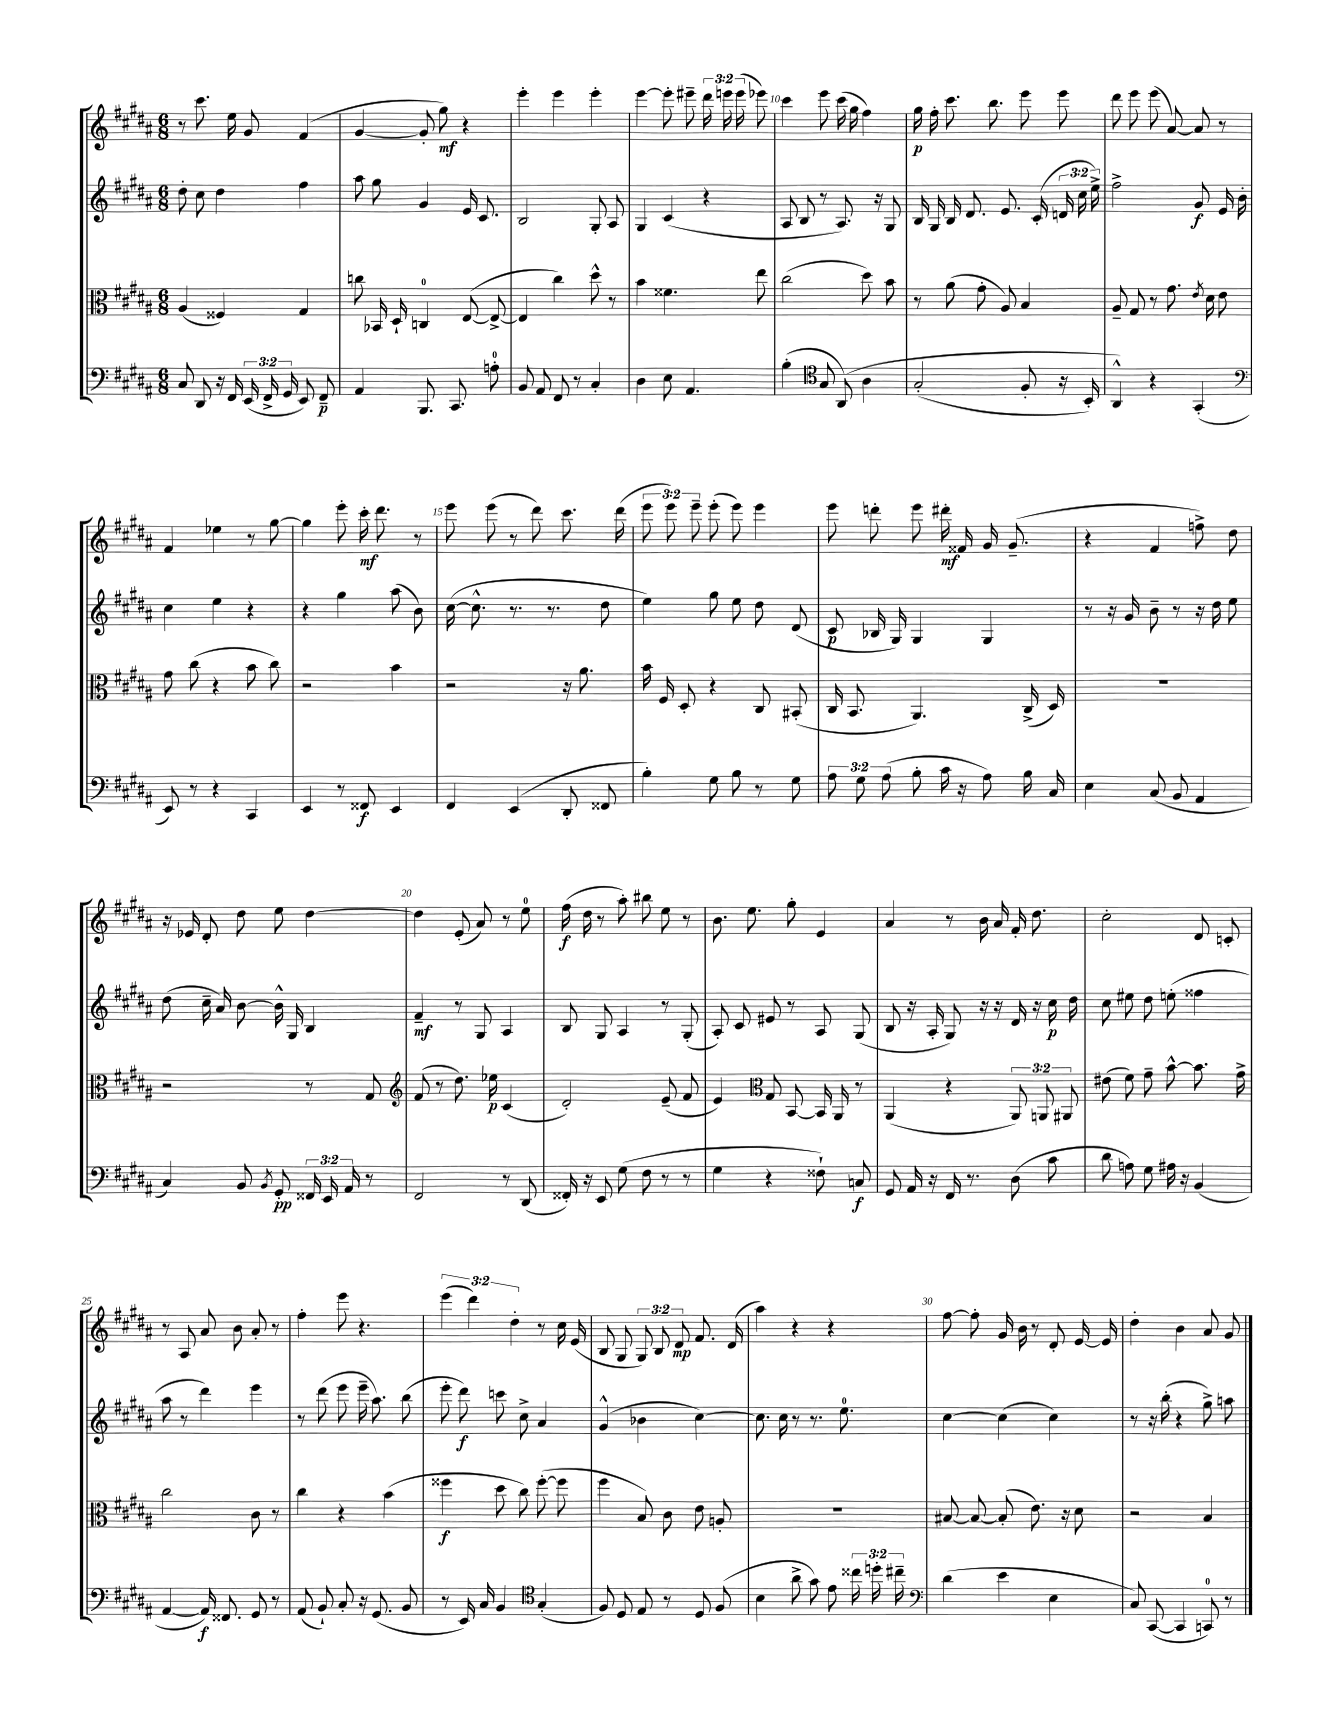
<<
\new StaffGroup <<
\new Staff = "s0" {
    \clef treble \key b \major \numericTimeSignature \time 6/8 \override Staff.TupletNumber.text = #tuplet-number::calc-fraction-text
    \autoBeamOff r8 cis'''8. e''16 gis'8 fis'4( |
    gis'4~ gis'8-. gis''8\mf) r4 |
    e'''4-. e'''4 e'''4-. |
    e'''4~ e'''8-. eis'''8-- \tuplet 3/2 { dis'''16 e'''16 e'''16( } ees'''8) |
    cis'''4 e'''8 cis'''16( gis''16 fis''4) |
    gis''16\p fis''16-. cis'''8. b''8. e'''8 e'''8 |
    dis'''8 e'''8 e'''8( ais'8~) ais'8 r8 |
    fis'4 ees''4 r8 gis''8~ |
    gis''4 e'''8-. cis'''16-.\mf dis'''8. r8 |
    e'''8 e'''8( r8 dis'''8) cis'''8. dis'''16( |
    \tuplet 3/2 { e'''8 e'''8) e'''8-- } e'''8-.( e'''8) e'''4 |
    e'''8 d'''8-. e'''8 dis'''16-.\mf fisis'16 gis'16 gis'8.--( |
    r4 fis'4 f''8->) dis''8 |
    r16 ees'16 dis'8-. dis''8 e''8 dis''4~ |
    dis''4 e'8-.( ais'8) r8 e''8-0 |
    fis''16\f( dis''16 r8 ais''8-.) bis''8 e''8 r8 |
    b'8. e''8. gis''8-. e'4 |
    ais'4 r8 b'16 ais'16 fis'16-. dis''8. |
    cis''2-. dis'8 c'8-. |
    r8 ais8 ais'8 b'8 ais'8-. r8 |
    fis''4-. e'''8 r4. |
    \tuplet 3/2 { e'''4( dis'''4) dis''4-. } r8 cis''16 e'16( |
    b8 gis8 \tuplet 3/2 { gis8) b8 dis'8\mp } fis'8. dis'16( |
    ais''4) r4 r4 |
    fis''8~ fis''8-. gis'16 b'16 r8 dis'8-. e'16~ e'16 |
    dis''4-. b'4 ais'8 gis'8 \bar "|." |
}
\new Staff = "s1" {
    \clef treble \key b \major \numericTimeSignature \time 6/8 \override Staff.TupletNumber.text = #tuplet-number::calc-fraction-text
    \autoBeamOff dis''8-. cis''8 dis''4 fis''4 |
    ais''8 gis''8 gis'4 e'16 cis'8. |
    b2 gis8-. ais8 |
    gis4 cis'4( r4 |
    ais8 b8 r8 ais8.) r16 gis8 |
    b16 gis16 b16 dis'8. e'8. cis'16-.( \tuplet 3/2 { d'16 cis''16 e''16->) } |
    fis''2-> gis'8\f e'16 b'16-. |
    cis''4 e''4 r4 |
    r4 gis''4 ais''8( b'8) |
    cis''16~( cis''8.-^ r8. r8. dis''8 |
    e''4) gis''8 e''8 dis''8 dis'8( |
    cis'8\p bes16 gis16) gis4 gis4 |
    r8 r16 gis'16 b'8-- r8 r16 dis''16 e''8 |
    dis''8( cis''16-- ais'16) b'8~ b'16-^ gis16 b4 |
    fis'4--\mf r8 gis8 ais4 |
    b8 gis8 ais4 r8 gis8-.( |
    ais8-.) cis'8 eis'8 r8 ais8 gis8( |
    b8 r16 ais16-. gis8) r16 r16 dis'16 r16 cis''16\p dis''16 |
    cis''8 eis''8 dis''8 e''8-.( fisis''4 |
    ais''8 r8 dis'''4) e'''4 |
    r8 dis'''8( e'''8 e'''16-- ais''8.) b''8( |
    e'''8-. dis'''8\f) c'''8 cis''8-> ais'4 |
    gis'4-^( bes'4 cis''4~) |
    cis''8. cis''16 r8 r8. e''8.-0 |
    cis''4~ cis''4( cis''4) |
    r8 r16 b''16-.( r4 gis''8->) a''8 \bar "|." |
}
\new Staff = "s2" {
    \clef alto \key b \major \numericTimeSignature \time 6/8 \override Staff.TupletNumber.text = #tuplet-number::calc-fraction-text
    \autoBeamOff ais4( fisis4) gis4 |
    c''8 bes,16 dis16-! c4-0 e8~( e8~-> |
    e4 cis''4) dis''8-^ r8 |
    b'4 fisis'4. e''8 |
    cis''2( dis''8) b'8 |
    r8 ais'8( gis'8-. ais8) b4 |
    ais8-- gis8 r8 gis'8. \acciaccatura { e'8 } dis'16 e'8 |
    gis'8 cis''8( r4 b'8 cis''8) |
    r2 b'4 |
    r2 r16 ais'8. |
    b'16 fis16 dis8-. r4 cis8 bis,8-.( |
    cis16 b,8. ais,4.) cis16->( dis16) |
    R2. |
    r2 r8 gis8 |
    \clef treble fis'8( r8 dis''8.) ees''16\p cis'4( |
    dis'2-.) e'8--( fis'8 |
    e'4) \clef alto gis8 b,8~ b,16 ais,16 r8 |
    ais,4( r4 \tuplet 3/2 { ais,8) a,8 ais,8 } |
    eis'8( fis'8) gis'8-- b'8~-^ b'8. gis'16-> |
    cis''2 cis'8 r8 |
    cis''4 r4 b'4( |
    fisis''4\f dis''8 cis''8) fisis''8~-.( fisis''8 |
    fis''4 b8) cis'8 e'8 a8-. |
    R2. |
    bis8~ bis8~ bis8-.( e'8.) r16 dis'8 |
    r2 b4 \bar "|." |
}
\new Staff = "s3" {
    \clef bass \key b \major \numericTimeSignature \time 6/8 \override Staff.TupletNumber.text = #tuplet-number::calc-fraction-text
    \autoBeamOff cis8 dis,8 r16 fis,16 \tuplet 3/2 { e,16( fis,16-> gis,16 } e,8) fis,8--\p |
    ais,4 b,,8. cis,8. a8-0-. |
    b,8 ais,8 fis,8 r8 cis4-. |
    dis4 e8 ais,4. |
    b4-.( \clef tenor gis8 ais,8)\( ais4 |
    gis2-.( fis8-. r16 b,16-.) |
    ais,4-^\) r4 gis,4-.( |
    \clef bass e,8) r8 r4 cis,4 |
    e,4 r8 fisis,8\f e,4 |
    fis,4 e,4( dis,8-. fisis,8 |
    b4-.) gis8 b8 r8 gis8 |
    \tuplet 3/2 { ais8 gis8 ais8( } b8-. cis'16 r16 ais8) b16 cis16 |
    e4 cis8( b,8 ais,4 |
    cis4) b,8 \acciaccatura { b,8 } gis,8-.\pp \tuplet 3/2 { fisis,16 e,16 ais,16 } r8 |
    fis,2 r8 dis,8( |
    fisis,16-.) r16 e,8 gis8( fis8 r8 r8 |
    gis4 r4 fisis8-!) c8\f |
    gis,8 ais,16 r16 fis,16 r8. dis8( cis'8 |
    dis'8 a8) gis8 ais16 r16 b,4( |
    ais,4~ ais,16\f) fisis,8. gis,8 r8 |
    ais,8( b,8-!) cis8-. r16 gis,8.( b,8 |
    r8 e,16) cis16 b,4 \clef tenor gis4-.( |
    fis8) dis8 e8 r8 dis8 fis8( |
    b4 ais'8-> gis'8) e'8 \tuplet 3/2 { cisis''16 d''16-. cis''16-- } |
    \clef bass dis'4( e'4 e4 |
    cis8) cis,8~( cis,4 c,8-0) r8 \bar "|." |
}
>>
>>
\layout { \context { \Score currentBarNumber = #6 \override BarNumber.break-visibility = ##(#f #t #t) barNumberVisibility = #(every-nth-bar-number-visible 5) } }
